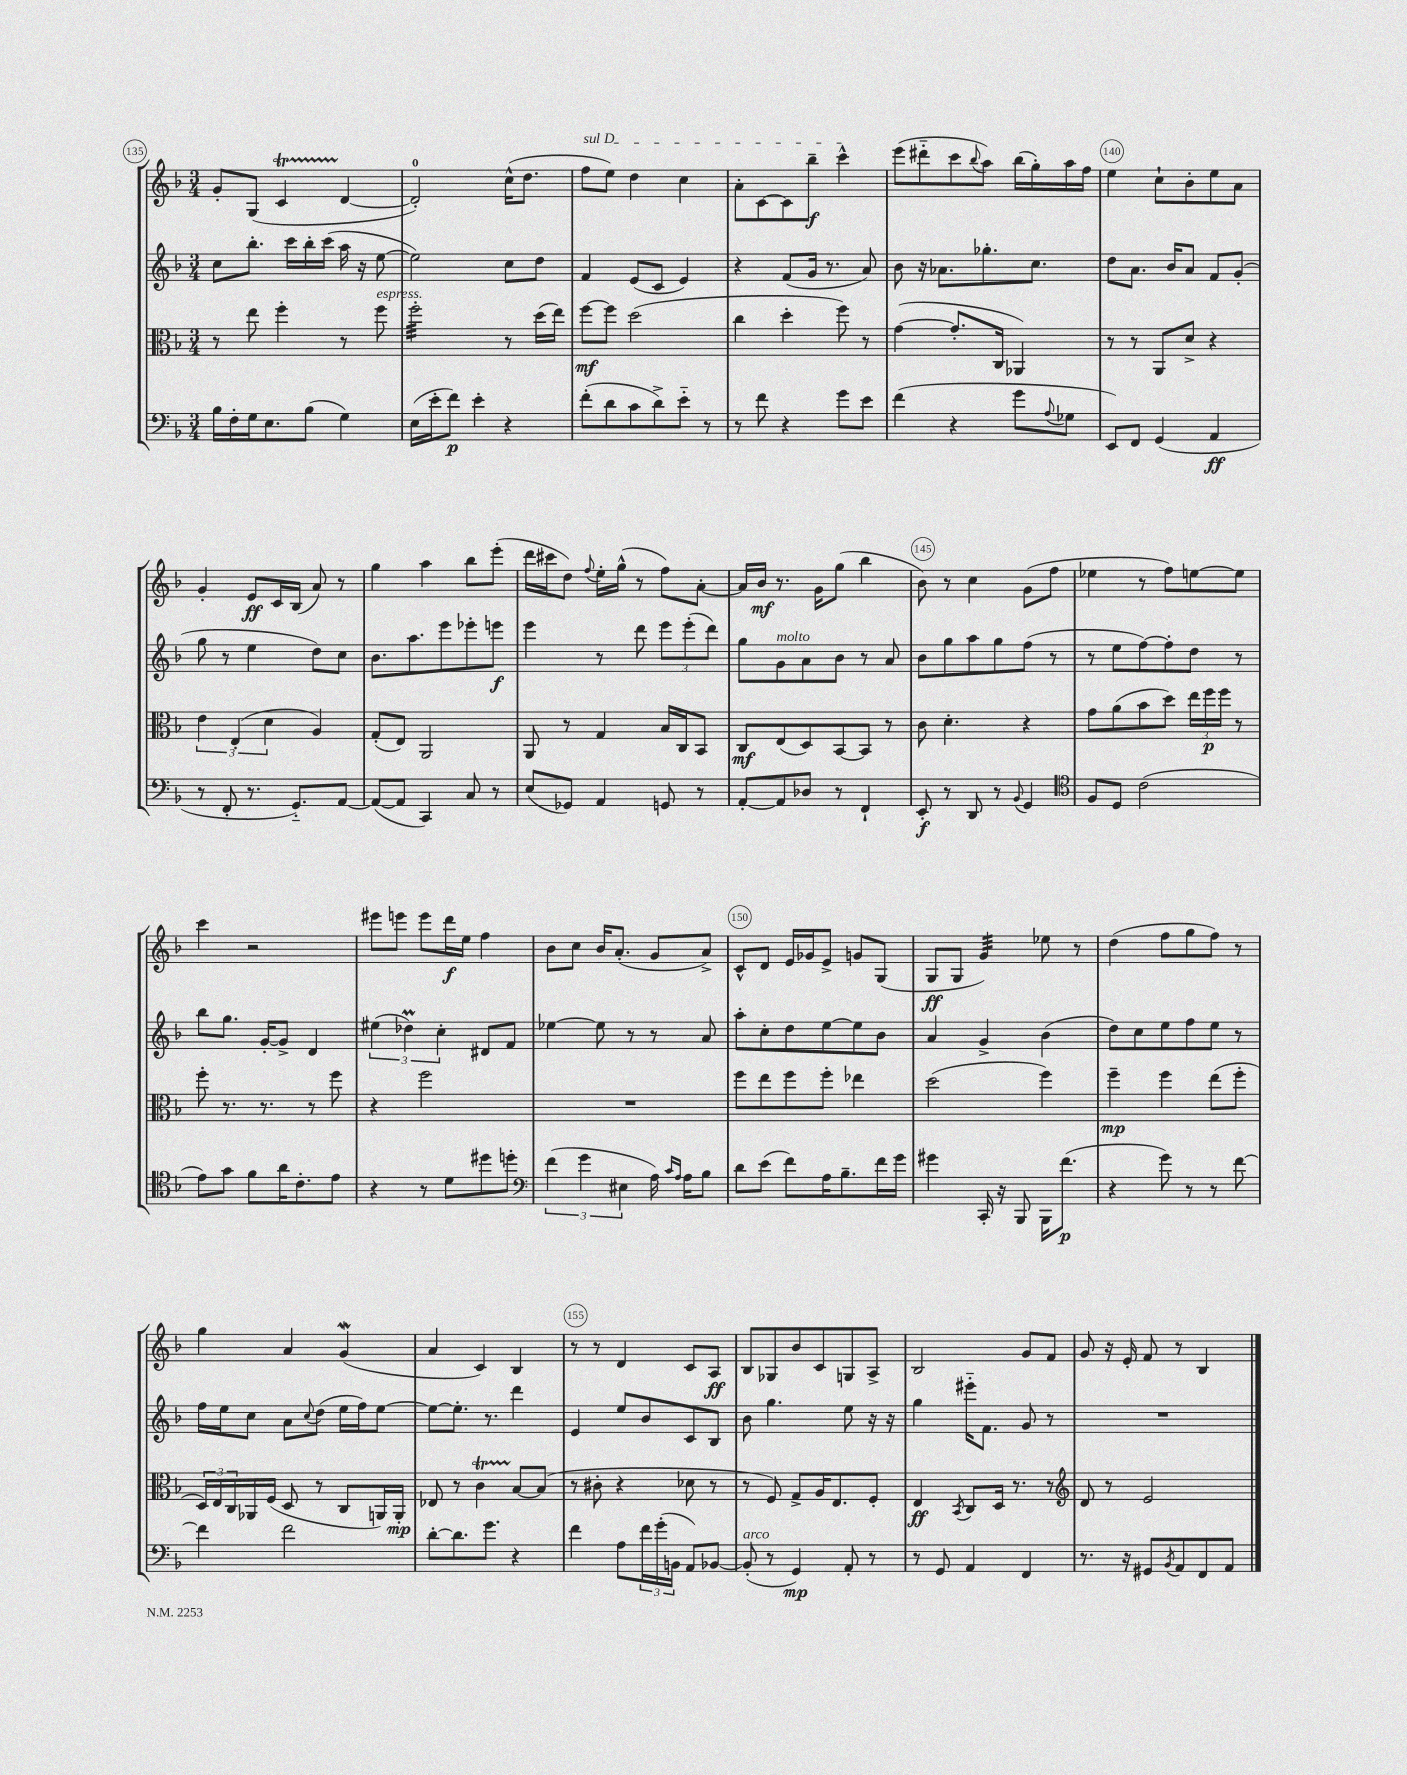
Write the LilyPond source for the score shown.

<<
\new StaffGroup <<
\new Staff = "s0" {
    \clef treble \key f \major \numericTimeSignature \time 3/4
    g'8-. g8( c'4\startTrillSpan d'4~\stopTrillSpan |
    d'2-0-.) c''16-^( d''8. |
    \once \override TextSpanner.bound-details.left.text = \markup { \italic "sul D" } f''8\startTextSpan e''8) d''4 c''4 |
    a'8-. c'8~ c'8 bes''8--\f c'''4-^\stopTextSpan |
    e'''8( dis'''8-_ c'''8 \appoggiatura { bes''8 } a''8) bes''16( g''16-.) a''16 f''16 |
    e''4 c''8-! bes'8-. e''8 a'8 |
    g'4-. e'8\ff c'16 bes16( a'8) r8 |
    g''4 a''4 bes''8 e'''8-.( |
    d'''16 cis'''16 d''8) \appoggiatura { f''8 } e''16-. g''16-^( r8 f''8) a'8~-. |
    a'16 bes'16\mf r8. g'16 g''8( bes''4 |
    bes'8) r8 c''4 g'8( f''8 |
    ees''4 r8 f''8) e''8~ e''8 |
    c'''4 r2 |
    eis'''8 e'''8 e'''8 d'''16\f e''16 f''4 |
    bes'8 c''8 bes'16 a'8.-.( g'8 a'8->) |
    c'8-^ d'8 e'16 ges'16 e'8-> g'8 g8( |
    g8\ff g8 g'4:32) ees''8 r8 |
    d''4( f''8 g''8 f''8) r8 |
    g''4 a'4 g'4\mordent( |
    a'4 c'4) bes4 |
    r8 r8 d'4 c'8 a8\ff |
    bes8 ges8 bes'8 c'8 g8 a8-> |
    bes2 g'8 f'8 |
    g'8 r16 e'16-. f'8 r8 bes4 \bar "|." |
}
\new Staff = "s1" {
    \clef treble \key f \major \numericTimeSignature \time 3/4
    c''8 bes''8.-. c'''16 bes''16-. c'''16( a''16 r16 e''8~ |
    e''2) c''8 d''8 |
    f'4 e'8( c'8 e'4) |
    r4 f'8( g'16 r8. a'8) |
    bes'8 r16 aes'8. ges''8.-. c''8. |
    d''8 a'8. bes'16 a'8 f'8 g'8-.( |
    g''8 r8 e''4 d''8) c''8 |
    bes'8. a''8. e'''8 ees'''8-. e'''8\f |
    e'''4 r8 d'''8 \tuplet 3/2 { e'''8 e'''8-.( d'''8) } |
    g''8 g'8^\markup { \italic "molto" } a'8 bes'8 r8 a'8 |
    bes'8 g''8 a''8 g''8 f''8( r8 |
    r8 e''8 f''8~) f''8-. d''8 r8 |
    bes''8 g''8. g'16~-. g'8-> d'4 |
    \tuplet 3/2 { eis''4( des''4\prall) c''4-. } dis'8 f'8 |
    ees''4~ ees''8 r8 r8 a'8 |
    a''8-. c''8-. d''8 e''8~ e''8 bes'8 |
    a'4 g'4-> bes'4( |
    d''8) c''8 e''8 f''8 e''8 r8 |
    f''16 e''16 c''8 a'8 \appoggiatura { c''8 } d''8( e''16 f''16) e''8~ |
    e''8~ e''8.-. r8. d'''4 |
    e'4 e''8 bes'8 c'8 bes8 |
    bes'8 g''4. e''8 r16 r16 |
    g''4 eis'''16-_ f'8. g'8 r8 |
    R2. \bar "|." |
}
\new Staff = "s2" {
    \clef alto \key f \major \numericTimeSignature \time 3/4
    r8 e''8 f''4-. r8 f''8^\markup { \italic "espress." } |
    f''2:32-. r8 d''16( e''16) |
    f''8~\mf f''8 d''2( |
    c''4 d''4-. f''8) r8 |
    g'4~( g'8.-. c16 aes,4) |
    r8 r8 a,8 d'8-> r4 |
    \tuplet 3/2 { e'4 e4-.( d'4 } a4) |
    g8-.( e8) a,2 |
    a,8 r8 g4 bes16 c16 bes,8 |
    c8\mf e8( d8) bes,8~ bes,8 r8 |
    c'8 d'4.-. r4 |
    g'8 a'8( bes'8 d''8) \tuplet 3/2 { e''16 f''16\p f''16 } r8 |
    f''8-. r8. r8. r8 f''8 |
    r4 f''2 |
    R2. |
    f''8 e''8 f''8 f''8-. ees''4 |
    d''2( f''4) |
    f''4--\mp f''4 e''8( f''8-. |
    \tuplet 3/2 { d16) e16 c16 } aes,16 f16( d8 r8 c8 a,16) a,16-.\mp |
    ees8 r8 c'4\startTrillSpan bes8~\stopTrillSpan bes8( |
    r8 cis'8-. r4 des'8 r8 |
    r8 f8) g8-> a16 e8. f8-. |
    e4\ff \acciaccatura { bes,8 } c8 d16 r8. r8 |
    \clef treble d'8 r8 e'2 \bar "|." |
}
\new Staff = "s3" {
    \clef bass \key f \major \numericTimeSignature \time 3/4
    bes16 f16-. g16 e8. bes8( g4) |
    e16( e'16-. f'8\p) e'4-. r4 |
    f'8-.( d'8 c'8 d'8->) e'8-_ r8 |
    r8 f'8 r4 g'8 e'8 |
    f'4( r4 g'8 \appoggiatura { a8 } ges8 |
    e,8) f,8 g,4( a,4\ff |
    r8 f,8-. r8. g,8.-_) a,8~ |
    a,8~( a,8 c,4) c8 r8 |
    e8( ges,8) a,4 g,8 r8 |
    a,8~-. a,8 des8 r8 f,4-! |
    e,8-.\f r8 d,8 r8 \appoggiatura { bes,8 } g,4 |
    \clef tenor f8 d8 c'2( |
    e'8) g'8 f'8 a'16 c'8.-. e'8 |
    r4 r8 d'8 dis''8 d''8-. |
    \clef bass \tuplet 3/2 { f'4( g'4 eis4 } a16) \grace { c'16 a16 } a16 bes8 |
    d'8 e'8( f'8) a16 bes8.-- f'16 g'16 |
    gis'4 c,16-. r16 bes,,8 bes,,16 f'8.\p( |
    r4 g'8) r8 r8 f'8~ |
    f'4 f'2 |
    d'8~-. d'8. g'8. r4 |
    f'4 a8 \tuplet 3/2 { f'16 g'16-.( b,16 } a,8) bes,8~ |
    bes,8-.^\markup { \italic "arco" }( r8 g,4\mp) a,8-. r8 |
    r8 g,8 a,4 f,4 |
    r8. r16 gis,8 \acciaccatura { bes,8 } a,8 f,8 a,8 \bar "|." |
}
>>
>>
\layout { \context { \Score currentBarNumber = #135 \override BarNumber.break-visibility = ##(#f #t #t) barNumberVisibility = #(every-nth-bar-number-visible 5) \override BarNumber.stencil = #(make-stencil-circler 0.1 0.3 ly:text-interface::print) } }
